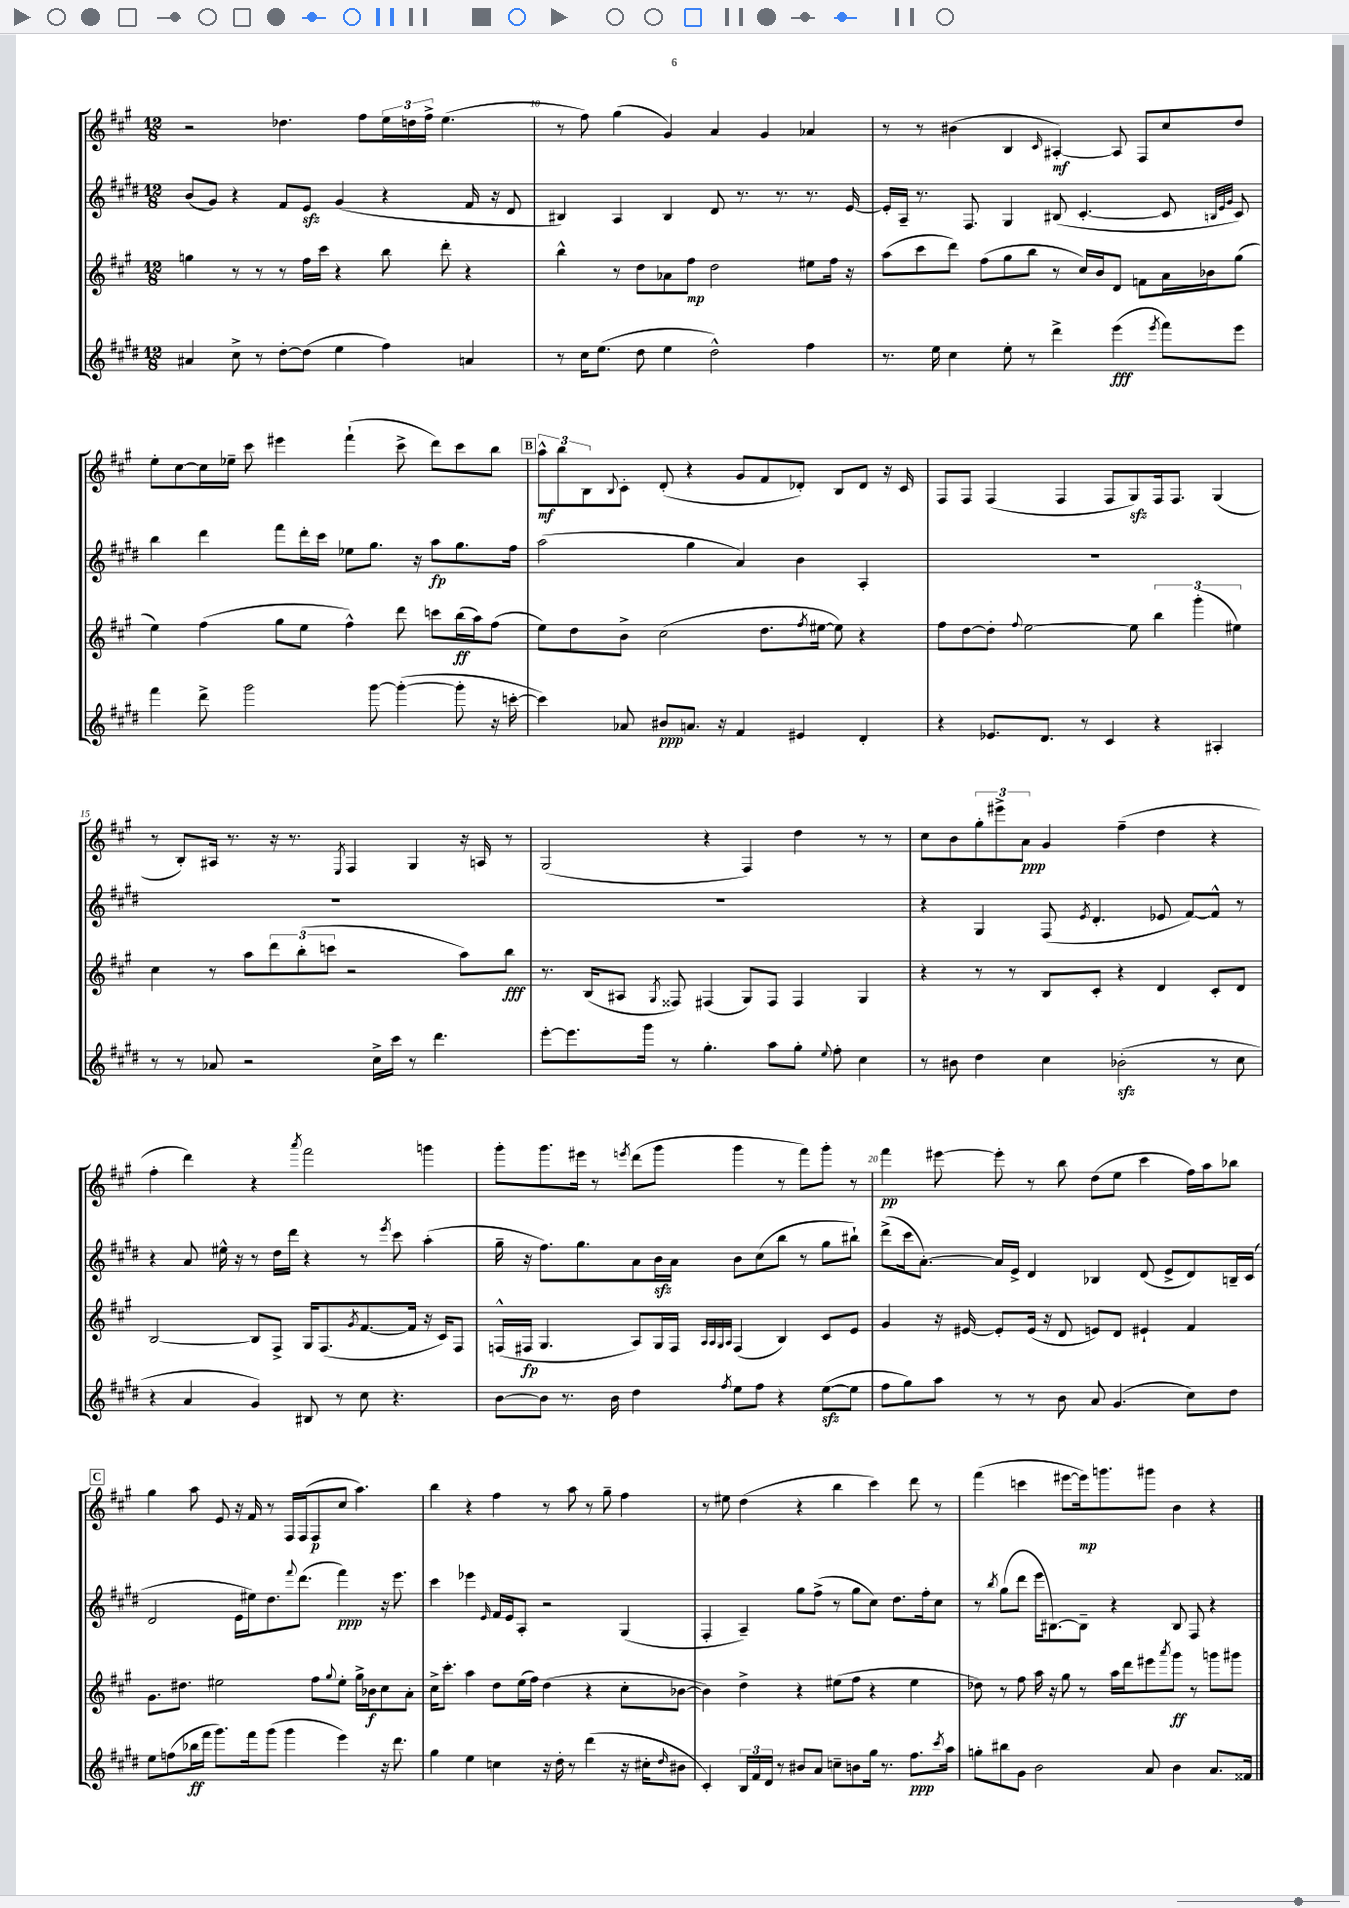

**kern	**dynam	**kern	**dynam	**kern	**dynam	**kern	**dynam
*part4	*part4	*part3	*part3	*part2	*part2	*part1	*part1
*staff4	*staff4	*staff3	*staff3	*staff2	*staff2	*staff1	*staff1
*clefG2	*	*clefG2	*	*clefG2	*	*clefG2	*
*k[f#c#g#d#]	*	*k[f#c#g#]	*	*k[f#c#g#d#]	*	*k[f#c#g#]	*
*M12/8	*	*M12/8	*	*M12/8	*	*M12/8	*
=9	=9	=9	=9	=9	=9	=9	=9
4a#X/	.	4ggn\	.	(8b/L	.	2r	.
.	.	.	.	8g#/J)	.	.	.
8cc#^\	.	8r	.	4r	.	.	.
8r	.	8r	.	.	.	.	.
[8dd#'\L	.	8r	.	8f#/L	.	4.dd-X\	.
(8dd#\J]	.	16ff#\LL	.	8ezz/J	.	.	.
.	.	16ccc#\JJ	.	.	.	.	.
4ee\	.	4r	.	(4g#/	.	.	.
.	.	.	.	.	.	8ff#\L	.
4ff#\)	.	8bb\	.	4r	.	24ee\L	.
.	.	.	.	.	.	24ddn\	.
.	.	.	.	.	.	24ff#^\JJ	.
.	.	8ddd'\	.	.	.	(4.ee\	.
4an/	.	4r	.	16f#/	.	.	.
.	.	.	.	16r	.	.	.
.	.	.	.	8d#/	.	.	.
=10	=10	=10	=10	=10	=10	=10	=10
8r	.	4bb^^\	.	4B#X/)	.	8r	.
16cc#\KL	.	.	.	.	.	8ff#\)	.
(8.ee\J	.	.	.	.	.	.	.
.	.	8r	.	4A/	.	(4gg#\	.
8dd#\	.	8dd\L	.	.	.	.	.
4ee\	.	8a-X\	.	4B#/	.	4g#/)	.
.	.	8ff#\J	mp	.	.	.	.
2dd#^^\)	.	2dd\	.	8d#/	.	4a/	.
.	.	.	.	8.r	.	.	.
.	.	.	.	.	.	4g#/	.
.	.	.	.	8.r	.	.	.
4ff#\	.	8ee#X\L	.	8.r	.	4a-X/	.
.	.	16ff#\Jk	.	.	.	.	.
.	.	16r	.	[16e/	.	.	.
=11	=11	=11	=11	=11	=11	=11	=11
8.r	.	(8aa\L	.	16e'/LL]	.	8r	.
.	.	.	.	16A~/JJ	.	.	.
.	.	8ccc#\	.	8.r	.	8r	.
16ee\	.	.	.	.	.	.	.
4cc#\	.	8ddd\J)	.	.	.	(4b#X\	.
.	.	.	.	8.F#/	.	.	.
.	.	(8ff#\L	.	.	.	.	.
8ee'\	.	8gg#\	.	4G#/	.	4B/	.
8r	.	8bb\J	.	.	.	.	.
.	.	.	.	.	.	16qqc#/	.
4ddd#^\	.	8r	.	(8B#X/	.	[4A#X'/)	mf
.	.	16cc#/LL)	.	[4.c#'/	.	.	.
.	.	16b/J	.	.	.	.	.
(4eee\	fff	8d/J	.	.	.	8A#/]	.
.	.	8fn\L	.	.	.	8F#/L	.
8qeee/	.	.	.	.	.	.	.
8fff#\L)	.	16a\L	.	8c#/]	.	8cc#/	.
.	.	16b-X\J	.	.	.	.	.
.	.	.	.	32qqBn/LLL	.	.	.
.	.	.	.	32qqe/	.	.	.
.	.	.	.	32qqg#/JJJ	.	.	.
8eee\J	.	(8gg#\J	.	8c#/)	.	8dd/J	.
!!LO:LB:g=z
=12	=12	=12	=12	=12	=12	=12	=12
4fff#\	.	4ee\)	.	4bb\	.	8ee'\L	.
.	.	.	.	.	.	[8cc#\	.
8ddd#^\	.	(4ff#\	.	4ddd#\	.	16cc#\L]	.
.	.	.	.	.	.	16ee-X~\JJ	.
2ggg#\	.	.	.	.	.	8ccc#\	.
.	.	8gg#\L	.	8fff#\L	.	4eee#X\	.
.	.	8ee\J	.	16ddd#'\L	.	.	.
.	.	.	.	16ccc#\JJ	.	.	.
.	.	4ff#^^\)	.	8ee-X\L	.	(4fff#`\	.
[8ggg#\	.	.	.	8.gg#\J	.	.	.
(4ggg#'\_	.	8ddd\	.	.	.	8ccc#^\	.
.	.	.	.	16r	.	.	.
.	.	8cccn\L	.	8aa\L	fp	8ddd\L)	.
8ggg#'\]	.	(16bb\L	ff	8.gg#\	.	8ccc#\	.
.	.	16aa\J)	.	.	.	.	.
16r	.	(8ff#\J	.	.	.	8bb\J	.
[16cccn'\	.	.	.	16ff#\Jk	.	.	.
!!LO:REH:place=s1:t=B
=13	=13	=13	=13	=13	=13	=13	=13
4ccc\])	.	8ee\L)	.	(2aa\	.	12aa^^\L	mf
.	.	.	.	.	.	12bb\	.
.	.	8dd\	.	.	.	.	.
.	.	.	.	.	.	12B\	.
.	.	.	.	.	.	8qqB/	.
8a-X/	.	8b^\J	.	.	.	8c#'\J	.
8b#X/L	ppp	(2cc#\	.	.	.	(8d'/	.
8.an/J	.	.	.	4gg#\	.	4r	.
16r	.	.	.	.	.	.	.
4f#/	.	.	.	4a/)	.	8g#/L	.
.	.	8.dd\L	.	.	.	8f#/	.
4e#X/	.	.	.	4b\	.	8d-X'/J)	.
.	.	8qff#/	.	.	.	.	.
.	.	[16ee#X\Jk	.	.	.	.	.
.	.	8ee#\])	.	.	.	8B/L	.
4d#'/	.	4r	.	4A'/	.	8d-/J	.
.	.	.	.	.	.	16r	.
.	.	.	.	.	.	16c#/	.
=14	=14	=14	=14	=14	=14	=14	=14
4r	.	8ff#\L	.	1.r	.	8F#/L	.
.	.	[8dd\	.	.	.	8F#/J	.
8.e-X/L	.	8dd'\J]	.	.	.	(4F#/	.
.	.	8qqff#/	.	.	.	.	.
.	.	[2ee\	.	.	.	.	.
8.d#/J	.	.	.	.	.	.	.
.	.	.	.	.	.	4F#/	.
8r	.	.	.	.	.	.	.
4c#/	.	.	.	.	.	8F#/L	.
.	.	8ee\]	.	.	.	8G#zz/)	.
4r	.	6bb\	.	.	.	16F#/k	.
.	.	.	.	.	.	8.F#/J	.
.	.	(6ggg#'\	.	.	.	.	.
4A#X'/	.	.	.	.	.	(4G#/	.
.	.	6ee#X\)	.	.	.	.	.
!!LO:LB:g=z
=15	=15	=15	=15	=15	=15	=15	=15
8r	.	4cc#\	.	1.r	.	8r	.
8r	.	.	.	.	.	8B'/L)	.
8a-X/	.	8r	.	.	.	16A#X/Jk	.
.	.	.	.	.	.	8.r	.
2r	.	8aa\L	.	.	.	.	.
.	.	12ddd\	.	.	.	16r	.
.	.	.	.	.	.	8.r	.
.	.	(12bb'\	.	.	.	.	.
.	.	12cccn\J	.	.	.	.	.
.	.	.	.	.	.	8qE/	.
.	.	2r	.	.	.	4F#/	.
16cc#^\LL	.	.	.	.	.	.	.
16ccc#\JJ	.	.	.	.	.	.	.
8r	.	.	.	.	.	4G#/	.
4.ddd#\	.	.	.	.	.	.	.
.	.	8aa\L)	.	.	.	16r	.
.	.	.	.	.	.	16An/	.
.	.	8bb\J	fff	.	.	8r	.
=16	=16	=16	=16	=16	=16	=16	=16
[8eee'\L	.	8.r	.	1.r	.	(2G#/	.
8.eee\]	.	.	.	.	.	.	.
.	.	(16B/KL	.	.	.	.	.
.	.	8A#X/J	.	.	.	.	.
16ggg#\Jk	.	.	.	.	.	.	.
.	.	8qG#/	.	.	.	.	.
8r	.	8F##X/)	.	.	.	.	.
4.gg#'\	.	(4F#X/	.	.	.	4r	.
.	.	8G#/L)	.	.	.	4F#/)	.
8aa\L	.	8F#/J	.	.	.	.	.
8gg#'\J	.	4F#/	.	.	.	4dd\	.
8qqee/	.	.	.	.	.	.	.
8ff#'\	.	.	.	.	.	.	.
4cc#\	.	4G#/	.	.	.	8r	.
.	.	.	.	.	.	8r	.
=17	=17	=17	=17	=17	=17	=17	=17
8r	.	4r	.	4r	.	8cc#\L	.
8b#X\	.	.	.	.	.	8b\	.
4dd#\	.	8r	.	4G#/	.	12gg#'\	.
.	.	.	.	.	.	12eee#X^\	.
.	.	8r	.	.	.	.	.
.	.	.	.	.	.	12a\J	ppp
4cc#\	.	8B/L	.	(8F#/	.	4g#/	.
.	.	.	.	8qe/	.	.	.
.	.	8c#'/J	.	4.d#'/	.	.	.
(2b-Xzz'\	.	4r	.	.	.	(4ff#~\	.
.	.	4d/	.	8e-X/	.	4dd\	.
.	.	.	.	[8f#/L)	.	.	.
8r	.	8c#'/L	.	8f#^^/J]	.	4r	.
8cc#\	.	8d/J	.	8r	.	.	.
!!LO:LB:g=z
=18	=18	=18	=18	=18	=18	=18	=18
4r	.	[2B/	.	4r	.	4ff#'\	.
4a/	.	.	.	8a/	.	4ddd\)	.
.	.	.	.	16ee#X^^\	.	.	.
.	.	.	.	16r	.	.	.
4g#/)	.	8B/L]	.	8r	.	4r	.
.	.	8F#^/J	.	16dd#\LL	.	.	.
.	.	.	.	16ddd#\JJ	.	.	.
.	.	.	.	.	.	8qaaa/	.
8B#X/	.	16G#/KL	.	4r	.	2fff#\	.
.	.	(8.F#/	.	.	.	.	.
8r	.	.	.	.	.	.	.
.	.	8qg#/	.	.	.	.	.
8cc#\	.	[8.f#/	.	8r	.	.	.
.	.	.	.	8qeee/	.	.	.
4.r	.	.	.	8ccc#\	.	.	.
.	.	16f#/Jk]	.	.	.	.	.
.	.	16r	.	(4aa'\	.	4gggn\	.
.	.	16c#/KL)	.	.	.	.	.
.	.	8F#/J	.	.	.	.	.
=19	=19	=19	=19	=19	=19	=19	=19
[8b\L	.	(16Fn^^/LL	.	16gg#~\	.	8ggg#'\L	.
.	.	16F#X/JJ	fp	16r	.	.	.
8b\J]	.	4.G#/	.	8.ff#\L)	.	8.ggg#\	.
8.r	.	.	.	.	.	.	.
.	.	.	.	8.gg#\	.	16eee#X\Jk	.
.	.	.	.	.	.	8r	.
16b\	.	.	.	.	.	.	.
.	.	.	.	.	.	8qeeen/	.
4dd#\	.	8A/L)	.	8a\	.	(8ddd\L	.
.	.	16G#/L	.	16bzz\L	.	8ggg#\J	.
.	.	16F#/JJ	.	16a\JJ	.	.	.
.	.	32qqA/LLL	.	.	.	.	.
.	.	32qqA/	.	.	.	.	.
.	.	32qqG#/	.	.	.	.	.
8qff#/	.	32qqA/JJJ	.	.	.	.	.
8ee\L	.	(4F#/	.	8b\L	.	4ggg#\	.
8ff#\J	.	.	.	(8cc#\	.	.	.
4r	.	4B/)	.	8bb\J	.	8r	.
.	.	.	.	8r	.	8fff#\L)	.
([8eezz\L	.	8c#/L	.	8gg#\L	.	8ggg#'\J	.
8ee\J]	.	8e/J	.	8bb#X`\J)	.	8r	.
=20	=20	=20	=20	=20	=20	=20	=20
8ff#\L	.	4g#/	.	(8ddd#^\L	.	4fff#\	pp
8gg#\)	.	.	.	16ccc#\k	.	.	.
.	.	.	.	[8.a'\J)	.	.	.
8aa\J	.	16r	.	.	.	[8eee#X\	.
.	.	[16e#X/	.	.	.	.	.
8r	.	8e#'/L]	.	16a/LL]	.	8eee#'\]	.
.	.	.	.	16e^/JJ	.	.	.
8r	.	(16e#/Jk	.	4d#/	.	8r	.
.	.	16r	.	.	.	.	.
8b\	.	8d/	.	.	.	8bb\	.
8a/	.	8en/L)	.	4B-X/	.	(8dd\L	.
(4.g#/	.	8d/J	.	.	.	8ee\J	.
.	.	4e#X`/	.	(8d#/	.	4ccc#\	.
.	.	.	.	8e^/L	.	.	.
8cc#\L)	.	4f#/	.	8d#/)	.	16ff#\LL)	.
.	.	.	.	.	.	16aa\J	.
8dd#\J	.	.	.	16Bn~/L	.	8bb-X\J	.
.	.	.	.	(16c#/JJ	.	.	.
!!LO:LB:g=z
!!LO:REH:place=s1:t=C
=21	=21	=21	=21	=21	=21	=21	=21
8ee\L	.	8.g#\L	.	2d#/	.	4gg#\	.
(8ffn\	.	.	.	.	.	.	.
.	.	8.dd#X\J	.	.	.	.	.
16bb-X\L	ff	.	.	.	.	8aa\	.
16fff#\JJ	.	.	.	.	.	.	.
8.ggg#\L)	.	2ee#X\	.	.	.	8e/	.
.	.	.	.	16e\LL	.	16r	.
16fff#\k	.	.	.	16ee#X\J)	.	16f#/	.
(8ggg#\J	.	.	.	8.dd#\	.	8r	.
4ggg#\	.	.	.	.	.	16F#/LL	.
.	.	.	.	8qqfff#/	.	.	.
.	.	.	.	(8.ddd#\J	.	(16F#/J	.
.	.	8ff#\L	.	.	.	8F#/	p
.	.	8qqgg#/	.	.	.	.	.
4eee\)	.	8ee#'\J	.	4fff#\)	ppp	8cc#/J	.
.	.	16gg#^\LL	.	.	.	4.aa\)	.
.	.	16b-X\J	f	.	.	.	.
16r	.	8cc#\	.	16r	.	.	.
8.ddd#\	.	.	.	8.eee\	.	.	.
.	.	8a'\J	.	.	.	.	.
=22	=22	=22	=22	=22	=22	=22	=22
4gg#\	.	16cc#^\KL	.	4ccc#\	.	4bb\	.
.	.	8.ccc#'\J	.	.	.	.	.
4ee\	.	4aa\	.	4eee-X\	.	4r	.
.	.	.	.	16qqe/	.	.	.
4ccn\	.	8dd\L	.	16f#/LL	.	4ff#\	.
.	.	.	.	16e/J	.	.	.
.	.	(16ee\L	.	8A'/J	.	.	.
.	.	16ff#\JJ)	.	.	.	.	.
16r	.	(4dd\	.	2r	.	8r	.
16dd#'\	.	.	.	.	.	.	.
8r	.	.	.	.	.	8aa\	.
(4ddd#\	.	4r	.	.	.	8r	.
.	.	.	.	.	.	8gg#~\	.
16r	.	8cc#'\L	.	(4G#/	.	4ff#\	.
16cc#X'\KL	.	.	.	.	.	.	.
16qqdd#/	.	.	.	.	.	.	.
8b#X\J	.	[8b-X\J	.	.	.	.	.
=23	=23	=23	=23	=23	=23	=23	=23
4c#'/)	.	4b-\])	.	4F#'/	.	8r	.
.	.	.	.	.	.	8ee#X\	.
24B/LL	.	4dd^\	.	4A~/)	.	(4dd\	.
24f#/	.	.	.	.	.	.	.
24d#/JJ	.	.	.	.	.	.	.
8r	.	.	.	.	.	.	.
8b#X/L	.	4r	.	8gg#\L	.	4r	.
8a/J	.	.	.	(8ff#^\J	.	.	.
8ccn~\L	.	(8ee#X\L	.	8r	.	4bb\	.
8bn\	.	8ff#\J	.	8gg#\L	.	.	.
16gg#\Jk	.	4r	.	8cc#\J)	.	4ccc#\)	.
8.r	.	.	.	.	.	.	.
.	.	.	.	8.dd#\L	.	.	.
8.ff#\L	ppp	4ee#\	.	.	.	8ddd\	.
.	.	.	.	16ff#'\k	.	.	.
.	.	.	.	8cc#\J	.	8r	.
8qccc#/	.	.	.	.	.	.	.
16aa\Jk	.	.	.	.	.	.	.
=24	=24	=24	=24	=24	=24	=24	=24
8ggn'\L	.	8dd-X\)	.	8r	.	(4fff#\	.
.	.	.	.	8qbb/	.	.	.
8bb#X\	.	8r	.	(8gg#\L	.	.	.
8g#\J	.	8ff#\	.	8ddd#\J	.	4cccn\	.
2b\	.	16aa\	.	16eee\KL	.	.	.
.	.	16r	.	[8.B#X\)	.	.	.
.	.	8gg#\	.	.	.	[8eee#X\L	.
.	.	8r	.	8B#~\J]	.	16eee#\k])	mp
.	.	.	.	.	.	8.gggn\	.
.	.	16aa\LL	.	4r	.	.	.
.	.	16ddd\J	.	.	.	.	.
8a/	.	8eee#X\	.	.	.	8ggg#X\J	.
.	.	8qaaa/	.	.	.	.	.
4b\	.	8ggg#\J	ff	8B#/	.	4b\	.
.	.	8r	.	8F#/	.	.	.
8.a/L	.	8gggn\L	.	4r	.	4r	.
.	.	8ggg#X\J	.	.	.	.	.
16f##X/Jk	.	.	.	.	.	.	.
==	==	==	==	==	==	==	==
*-	*-	*-	*-	*-	*-	*-	*-
